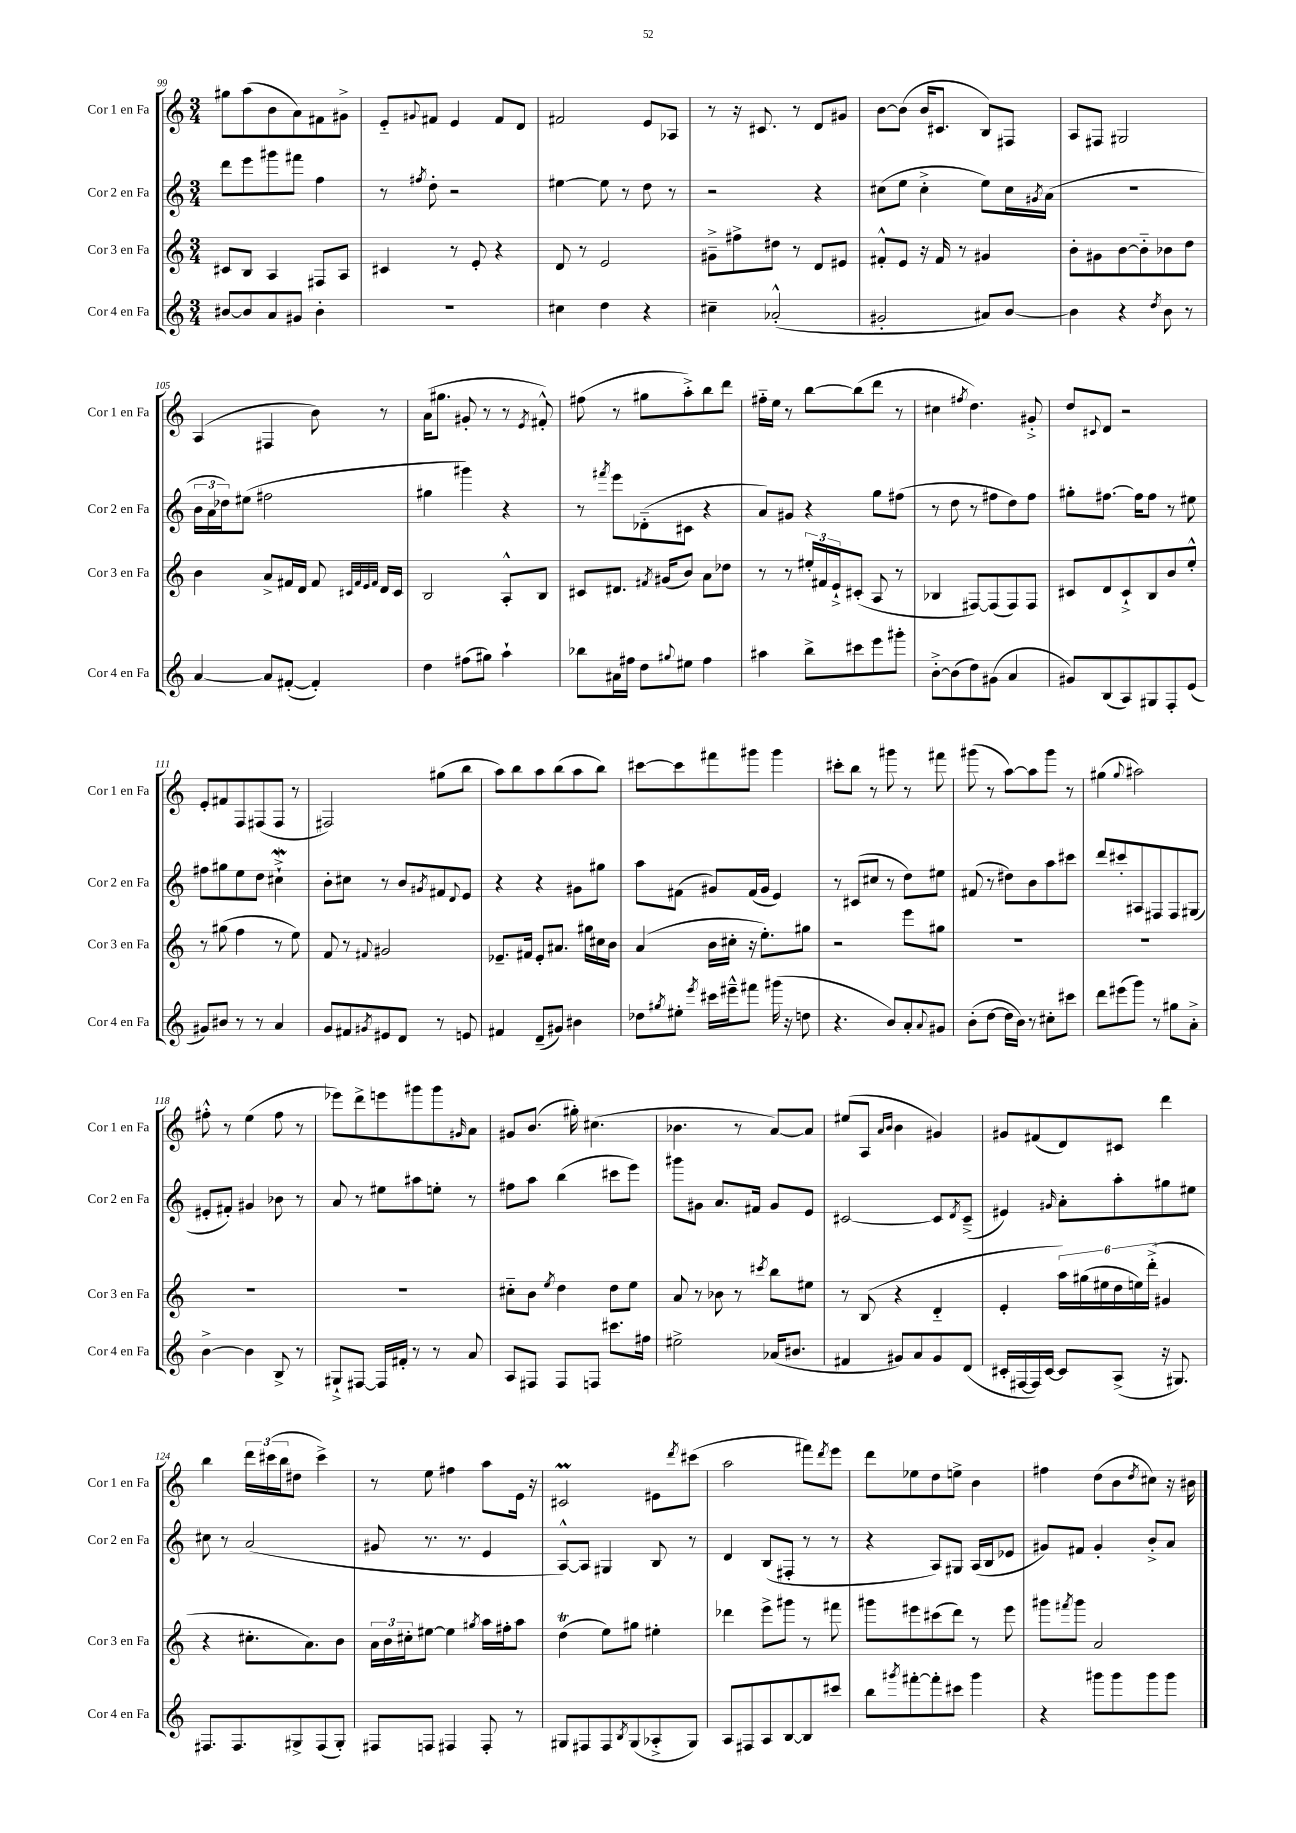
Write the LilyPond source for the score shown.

<<
\new StaffGroup <<
\new Staff = "s0" \with { instrumentName = "Cor 1 en Fa" shortInstrumentName = "Cor 1 en Fa" } {
    \clef treble \key c \major \numericTimeSignature \time 3/4
    gis''8 a''8( b'8 a'8) fis'8 gis'8-> |
    e'8-_ \appoggiatura { gis'8 } fis'8 e'4 fis'8 d'8 |
    fis'2 e'8 aes8 |
    r8 r16 cis'8. r8 d'8 gis'8 |
    b'8~ b'8( b'16 cis'8. b8) fis8 |
    a8 fis8 gis2 |
    a4( fis4 b'8) r8 |
    a'16( gis''8. gis'8-. r8 r8 \acciaccatura { e'8 } fis'8-.-^) |
    fis''8( r8 gis''8 a''8-.->) b''8 d'''8 |
    fis''16-_ e''16 r8 b''8~ b''8( d'''8 r8 |
    cis''4 \acciaccatura { fis''8 } d''4.) gis'8-.-> |
    d''8 \appoggiatura { cis'8 } d'8 r2 |
    e'8-. fis'8 f8 fis8( fis8 r8 |
    fis2) gis''8( b''8 |
    a''8) b''8 a''8 b''8( a''8 b''8) |
    cis'''8~ cis'''8 fis'''8 gis'''8 gis'''4 |
    cis'''8-. b''8 r8 gis'''8 r8 fis'''8 |
    gis'''8( r8 a''8~) a''8 gis'''8 r8 |
    gis''4( \appoggiatura { gis''8 } ais''2) |
    fis''8-.-^ r8 e''4( fis''8 r8 |
    ees'''8) d'''8-> e'''8 gis'''8 gis'''8 \grace { gis'16 } a'8 |
    gis'8 b'8.( gis''16-.) cis''4.( |
    bes'4. r8 a'8~) a'8 |
    eis''8( a8 \grace { a'16 b'16 } b'4 gis'4) |
    gis'8 fis'8( d'8) cis'8 d'''4 |
    b''4 \tuplet 3/2 { d'''16 cis'''16( b''16 } dis''8 cis'''4->) |
    r8 e''8 fis''4 a''8 e'16 r16 |
    cis'2\prall eis'8 \acciaccatura { d'''8 } cis'''8( |
    a''2 fis'''8) \acciaccatura { d'''8 } e'''8 |
    d'''8 ees''8 d''8 e''8-> b'4 |
    fis''4 d''8( b'8 \acciaccatura { d''8 } cis''8) r16 bis'16 \bar "|." |
}
\new Staff = "s1" \with { instrumentName = "Cor 2 en Fa" shortInstrumentName = "Cor 2 en Fa" } {
    \clef treble \key c \major \numericTimeSignature \time 3/4
    d'''8 e'''8 gis'''8 fis'''8 f''4 |
    r8 \acciaccatura { fis''8 } d''8-. r2 |
    eis''4~ eis''8 r8 d''8 r8 |
    r2 r4 |
    cis''8( e''8 cis''4-.-> e''8) cis''16 \acciaccatura { gis'8 } a'16( |
    R2. |
    \tuplet 3/2 { b'16 a'16 des''16) } eis''8( fis''2 |
    gis''4 gis'''4) r4 |
    r8 \acciaccatura { fis'''8 } e'''8 des'8-_( cis'8 r4 |
    a'8) gis'8 r4 g''8 fis''8( |
    r8 d''8 r8 fis''8 d''8) fis''8 |
    gis''8-. fis''8.~ fis''16 fis''8 r8 eis''8 |
    fis''8 gis''8 e''8 d''8 cis''4-!->\mordent |
    b'8-. cis''8 r8 b'8 \acciaccatura { gis'8 } fis'8 \appoggiatura { d'8 } e'8 |
    r4 r4 gis'8 gis''8 |
    a''8 fis'8( gis'8) fis'16( gis'16 e'4) |
    r8 cis'8( cis''8 r8 d''8) eis''8 |
    fis'8( r8 dis''8) b'8 a''8 cis'''8 |
    d'''8 cis'''8-. ais8 fis8 fis8 gis8( |
    eis'8-. fis'8-.) gis'4 bes'8 r8 |
    a'8 r8 eis''8 ais''8 e''8-. r8 |
    fis''8 a''8 b''4( cis'''8 e'''8) |
    gis'''8 gis'8 a'8. fis'16 gis'8 e'8 |
    cis'2~ cis'8 \acciaccatura { d'8 } cis'8--->( |
    eis'4) \grace { gis'16 } a'8-. a''8-. gis''8 eis''8 |
    cis''8 r8 a'2( |
    gis'8 r8. r8. e'4 |
    a8~-^) a8 gis4 b8 r8 |
    d'4 b8( fis8-. r8 r8 |
    r4 a8) gis8 a16( b16 ees'8 |
    gis'8) fis'8 gis'4-. b'8-.-> a'8 \bar "|." |
}
\new Staff = "s2" \with { instrumentName = "Cor 3 en Fa" shortInstrumentName = "Cor 3 en Fa" } {
    \clef treble \key c \major \numericTimeSignature \time 3/4
    cis'8 b8 a4 fis8 a8 |
    cis'4 r8 e'8-. r4 |
    d'8 r8 e'2 |
    gis'8---> fis''8-> dis''8 r8 d'8 eis'8 |
    fis'8-.-^ e'8 r16 fis'16 r8 gis'4 |
    b'8-. gis'8 b'8~ b'8-_ bes'8 d''8 |
    b'4 a'8-> fis'16 d'16 fis'8 \grace { cis'32 fis'32 e'32 fis'32 } d'16 cis'16 |
    b2 a8-.-^ b8 |
    cis'8 dis'8. \acciaccatura { fis'8 } gis'16( b'8) a'8 des''8 |
    r8 r8 \tuplet 3/2 { eis''16-. fis'16 e'16-!-> } cis'8-.( a8 r8 |
    bes4 fis8~) fis8( fis8) fis8 |
    cis'8 d'8 cis'8-!-> b8 b'8 e''8-.-^ |
    r8 gis''8( f''4 r8 e''8) |
    f'8 r8 \appoggiatura { fis'8 } gis'2 |
    ees'8.-- fis'16 ees'8-. ais'8. gis''16 cis''16 b'16 |
    a'4( b'16 cis''16-. r16 e''8.-.) gis''8 |
    r2 e'''8 gis''8 |
    R2. |
    R2. |
    R2. |
    R2. |
    cis''8-_ b'8 \acciaccatura { e''8 } d''4 d''8 e''8 |
    a'8 r8 bes'8 r8 \acciaccatura { cis'''8 } b''8 eis''8 |
    r8 b8( r4 d'4-_ |
    e'4-. \tuplet 6/4 { a''16) gis''16( eis''16 d''16 e''16) d'''16-.->( } gis'4 |
    r4 cis''8.-. a'8.) b'8 |
    \tuplet 3/2 { a'16 b'16 cis''16-. } eis''8~ eis''4 \acciaccatura { gis''8 } a''16 fis''16-. a''8 |
    d''4\trill( e''8) gis''8 eis''4-. |
    des'''4 e'''8-> gis'''8 r8 fis'''8 |
    gis'''8 eis'''8 cis'''8( d'''8) r8 eis'''8 |
    gis'''8 \acciaccatura { fis'''8 } gis'''8 a'2 \bar "|." |
}
\new Staff = "s3" \with { instrumentName = "Cor 4 en Fa" shortInstrumentName = "Cor 4 en Fa" } {
    \clef treble \key c \major \numericTimeSignature \time 3/4
    bis'8~ bis'8 a'8 gis'8 bis'4-. |
    R2. |
    cis''4 d''4 r4 |
    cis''4-- aes'2-.-^( |
    gis'2-. ais'8) b'8~ |
    b'4 r4 \acciaccatura { d''8 } b'8 r8 |
    a'4~ a'8 fis'8~-.( fis'4-.) |
    d''4 fis''8( gis''8) a''4-! |
    bes''8 ais'16 fis''16 d''8 \appoggiatura { gis''8 } eis''8 fis''4 |
    ais''4 b''8-> cis'''8 e'''8 gis'''8-. |
    b'8~-.-> b'8( d''8) gis'8( a'4 |
    gis'8) b8( a8) gis8 f8-. e'8( |
    gis'8) bis'8 r8 r8 a'4 |
    g'8 fis'8 \acciaccatura { gis'8 } eis'8 d'8 r8 e'8 |
    fis'4 d'8--( gis'8) bis'4 |
    des''8 \acciaccatura { gis''8 } eis''8-. \acciaccatura { e'''8 } cis'''16 eis'''16---^ fis'''8 gis'''16( r16 d''8 |
    r4. b'8) a'8-. \appoggiatura { a'8 } gis'8 |
    b'8-.( d''8~ d''16 b'16) r8 cis''8-. cis'''8 |
    d'''8 eis'''8( g'''8) r8 gis''8 a'8-.-> |
    b'4~-> b'4 b8-> r8 |
    gis8-!-> fis8~ fis16 fis'16-. r8 r8 a'8 |
    a8 fis8 fis8 f8 cis'''8. fis''16 |
    eis''2-> aes'16( bis'8. |
    fis'4 gis'8) a'8 gis'8 d'8( |
    cis'16-. fis16~ fis16) cis'16~ cis'8 a8->( r16 gis8.) |
    fis8. fis8. gis8-> fis8( gis8-.) |
    fis8 f8 fis4 fis8-. r8 |
    gis8 fis8 fis8 \acciaccatura { b8 } gis8( aes8-.-> gis8) |
    a8 fis8 a8 b8~ b8 cis'''8 |
    b''8 \acciaccatura { gis'''8 } fis'''8~-. fis'''8-. cis'''8 gis'''4 |
    r4 gis'''8 gis'''8 gis'''8 gis'''8 \bar "|." |
}
>>
>>
\layout { \context { \Score currentBarNumber = #99 } }
